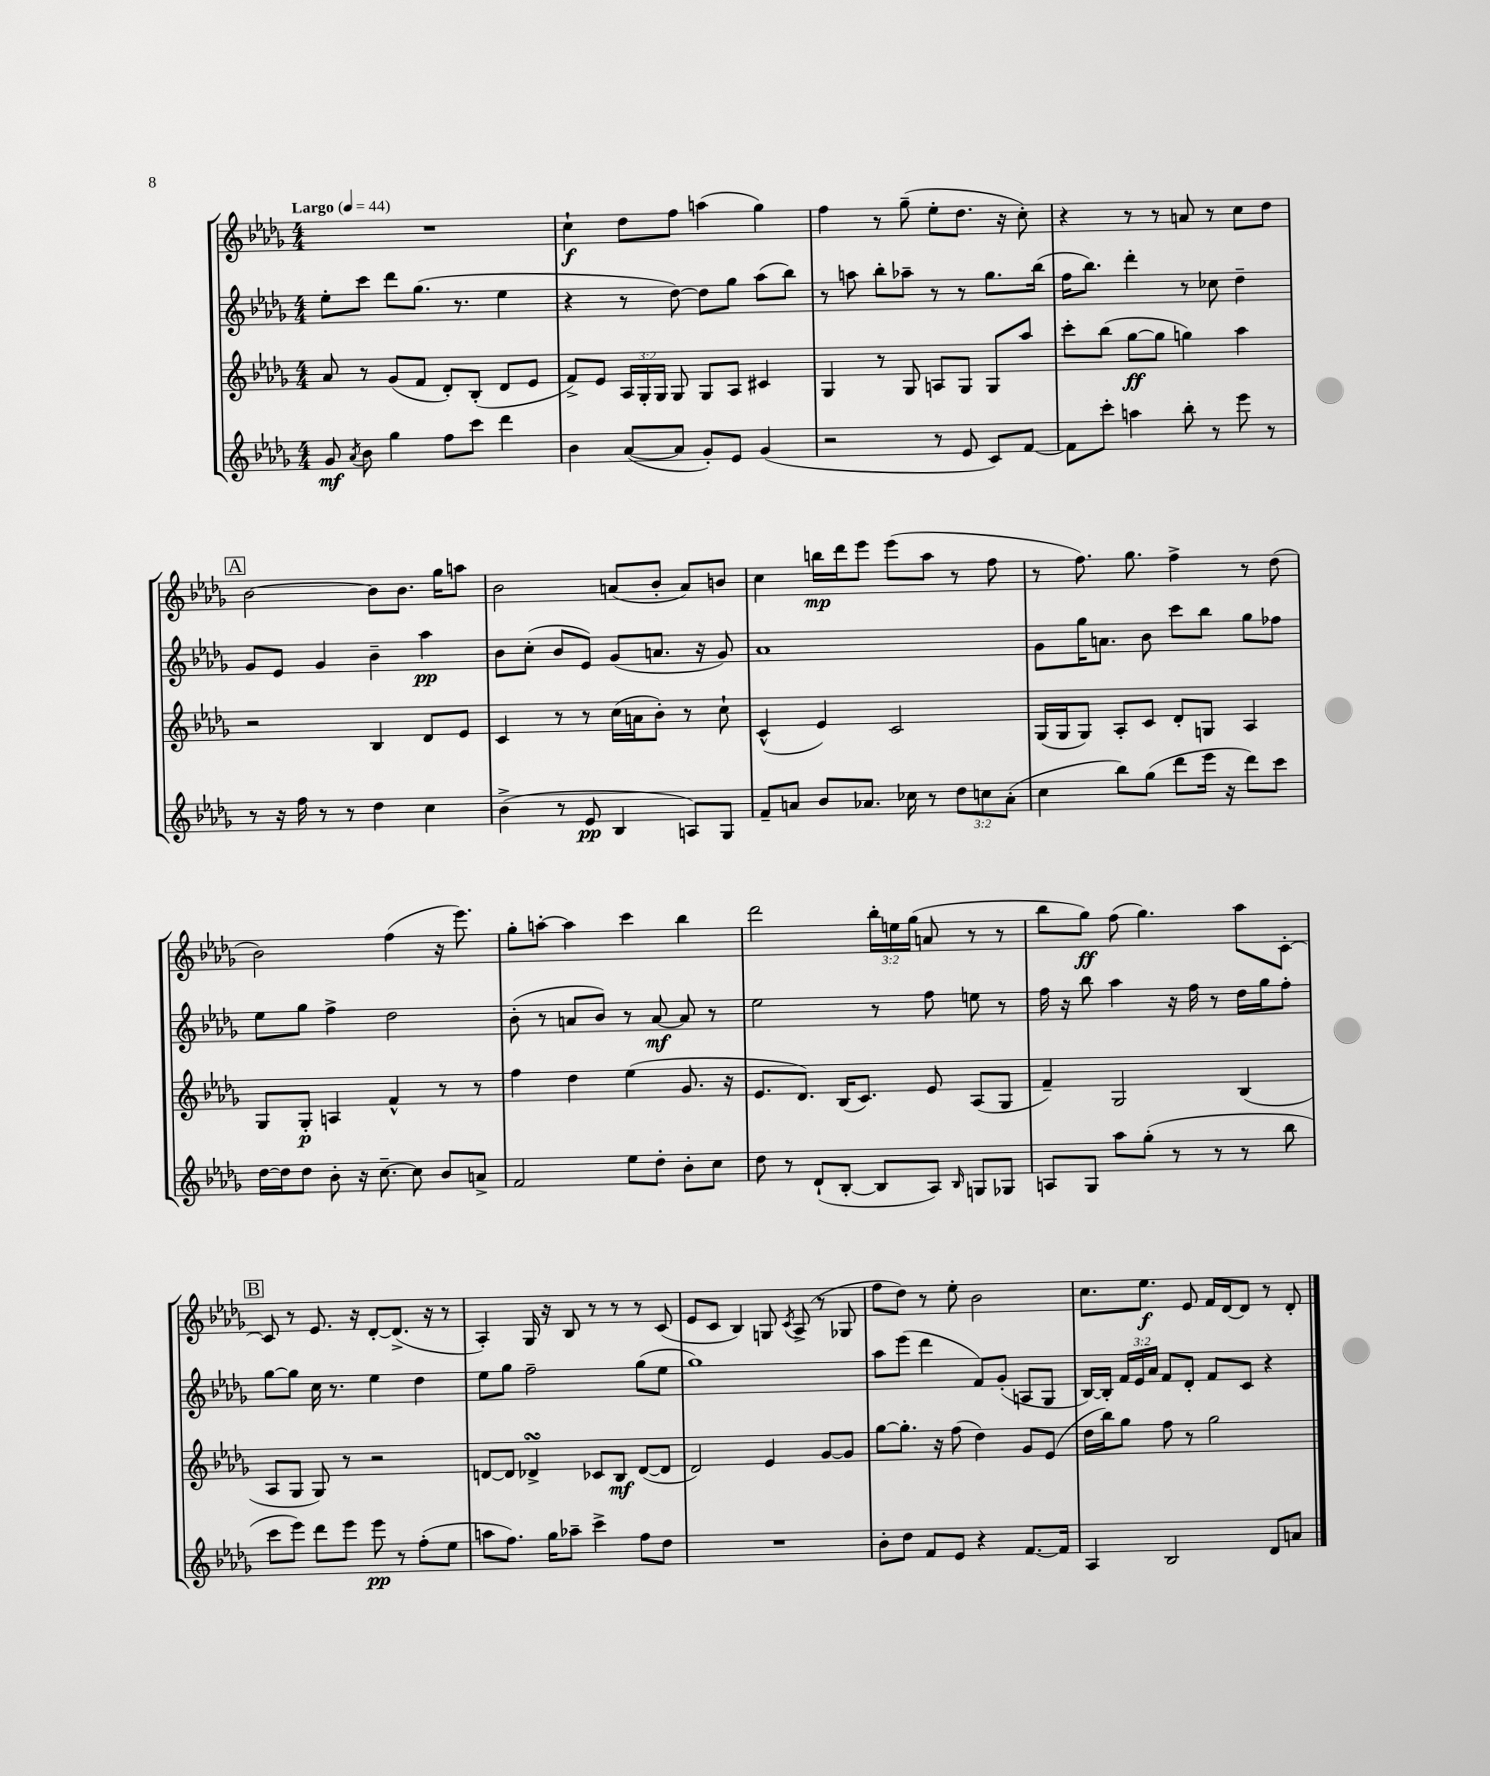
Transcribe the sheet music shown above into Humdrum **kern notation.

**kern	**dynam	**kern	**dynam	**kern	**dynam	**kern	**dynam
*part4	*part4	*part3	*part3	*part2	*part2	*part1	*part1
*staff4	*staff4	*staff3	*staff3	*staff2	*staff2	*staff1	*staff1
*clefG2	*	*clefG2	*	*clefG2	*	*clefG2	*
*k[b-e-a-d-g-]	*	*k[b-e-a-d-g-]	*	*k[b-e-a-d-g-]	*	*k[b-e-a-d-g-]	*
*M4/4	*	*M4/4	*	*M4/4	*	*M4/4	*
*MM44	*	*MM44	*	*MM44	*	*MM44	*
=1	=1	=1	=1	=1	=1	=1	=1
!	!	!	!	!	!	!LO:TX:a:B:t=Largo	!
8g-/	mf	8a-/	.	8ee-'\L	.	1r	.
8qa-/	.	.	.	.	.	.	.
8b-\	.	8r	.	8ccc\J	.	.	.
4gg-\	.	(8g-/L	.	8ddd-\L	.	.	.
.	.	8f/J	.	(8.gg-\J	.	.	.
8ff\L	.	8d-'/L)	.	.	.	.	.
.	.	.	.	8.r	.	.	.
8ccc\J	.	(8B-'/J	.	.	.	.	.
4ddd-\	.	8d-/L	.	4ee-\	.	.	.
.	.	8e-/J	.	.	.	.	.
=2	=2	=2	=2	=2	=2	=2	=2
4b-\	.	8f^/L)	.	4r	.	4cc`\	f
.	.	8e-/J	.	.	.	.	.
([8a-/L	.	24A-/LL	.	8r	.	8dd-\L	.
.	.	24G-'/	.	.	.	.	.
.	.	24G-/JJ	.	.	.	.	.
8a-/J]	.	8G-/	.	[8dd-\)	.	8ff\J	.
8g-'/L)	.	8G-/L	.	8dd-\L]	.	(4aan\	.
8e-/J	.	8A-/J	.	8gg-\J	.	.	.
(4g-/	.	4c#X/	.	(8aa-\L	.	4gg-\)	.
.	.	.	.	8bb-\J)	.	.	.
=3	=3	=3	=3	=3	=3	=3	=3
2r	.	4G-/	.	8r	.	4ff\	.
.	.	.	.	8aan\	.	.	.
.	.	8r	.	8bb-'\L	.	8r	.
.	.	8G-/	.	8aa-X~\J	.	(8gg-~\	.
8r	.	8An/L	.	8r	.	8ee-'\L	.
8e-/	.	8G-/J	.	8r	.	8.dd-\J	.
8c/L)	.	8G-/L	.	8.gg-\L	.	.	.
.	.	.	.	.	.	16r	.
[8f/J	.	8aa-/J	.	.	.	8cc'\)	.
.	.	.	.	(16bb-\Jk	.	.	.
=4	=4	=4	=4	=4	=4	=4	=4
8f\L]	.	8ccc'\L	.	16ff\KL	.	4r	.
.	.	.	.	8.bb-\J)	.	.	.
8ccc'\J	.	(8bb-\J	.	.	.	.	.
4aan\	.	[8gg-\L	ff	4ddd-'\	.	8r	.
.	.	8gg-\J]	.	.	.	8r	.
8bb-'\	.	4ggn\)	.	8r	.	8an/	.
8r	.	.	.	8cc-X\	.	8r	.
8eee-\	.	4aa-\	.	4dd-~\	.	8cc\L	.
8r	.	.	.	.	.	8dd-\J	.
!!LO:LB:g=z
!!LO:REH:place=s1:t=A
=5	=5	=5	=5	=5	=5	=5	=5
8r	.	2r	.	8g-/L	.	[2b-\	.
16r	.	.	.	8e-/J	.	.	.
16ff\	.	.	.	.	.	.	.
8r	.	.	.	4g-/	.	.	.
8r	.	.	.	.	.	.	.
4dd-\	.	4B-/	.	4b-~\	.	8b-\L]	.
.	.	.	.	.	.	8.b-\J	.
4cc\	.	8d-/L	.	4aa-\	pp	.	.
.	.	.	.	.	.	16gg-\KL	.
.	.	8e-/J	.	.	.	8aan\J	.
=6	=6	=6	=6	=6	=6	=6	=6
(4b-^\	.	4c/	.	8b-\L	.	2b-\	.
.	.	.	.	(8cc'\J	.	.	.
8r	.	8r	.	8b-/L	.	.	.
8e-/	pp	8r	.	8e-/J)	.	.	.
4B-/	.	(16cc\LL	.	(8g-/L	.	(8an/L	.
.	.	16an\J	.	.	.	.	.
.	.	8b-'\J)	.	8.an/J	.	8b-'/J	.
8An/L)	.	8r	.	.	.	8a/L)	.
.	.	.	.	16r	.	.	.
8G-/J	.	8cc`\	.	8g-/)	.	8bn/J	.
=7	=7	=7	=7	=7	=7	=7	=7
8f~/L	.	(4c^^/	.	1a-	.	4cc\	.
8an/J	.	.	.	.	.	.	.
8b-/L	.	4e-/)	.	.	.	16bbn\LL	mp
.	.	.	.	.	.	16ddd-\J	.
8.a-X/J	.	.	.	.	.	8eee-\J	.
.	.	2c/	.	.	.	(8eee-\L	.
16cc-X\	.	.	.	.	.	.	.
8r	.	.	.	.	.	8aa-\J	.
12dd-\L	.	.	.	.	.	8r	.
12ccn\	.	.	.	.	.	.	.
.	.	.	.	.	.	8ff\	.
(12a-'\J	.	.	.	.	.	.	.
=8	=8	=8	=8	=8	=8	=8	=8
4cc\	.	(16G-/LL	.	8g-\L	.	8r	.
.	.	16G-/J	.	.	.	.	.
.	.	8G-/J)	.	16gg-\K	.	8.ff\)	.
.	.	.	.	8.an\J	.	.	.
8bb-\L)	.	8A-'/L	.	.	.	.	.
.	.	.	.	.	.	8.gg-\	.
(8gg-\J	.	8c/J	.	8b-\	.	.	.
8ddd-\L	.	8d-'/L	.	8ccc\L	.	4ff^\	.
16eee-\Jk	.	8Gn/J	.	8bb-\J	.	.	.
16r	.	.	.	.	.	.	.
8ddd-\L)	.	4A-/	.	8gg-\L	.	8r	.
8ccc\J	.	.	.	8ff-X\J	.	(8dd-\	.
!!LO:LB:g=z
=9	=9	=9	=9	=9	=9	=9	=9
[16dd-\LL	.	8G-/L	.	8ee-\L	.	2b-\)	.
16dd-\J]	.	.	.	.	.	.	.
8dd-\J	.	8G-'/J	p	8gg-\J	.	.	.
8b-'\	.	4An/	.	4ff^\	.	.	.
16r	.	.	.	.	.	.	.
[8.cc~\	.	.	.	.	.	.	.
.	.	4f^^/	.	2dd-\	.	(4ff\	.
8cc\]	.	.	.	.	.	.	.
8b-/L	.	8r	.	.	.	16r	.
.	.	.	.	.	.	8.eee-\)	.
8an^/J	.	8r	.	.	.	.	.
=10	=10	=10	=10	=10	=10	=10	=10
2f/	.	4ff\	.	(8b-'\	.	8gg-'\L	.
.	.	.	.	8r	.	[8aan'\J	.
.	.	4dd-\	.	8an/L	.	4aa\]	.
.	.	.	.	8b-/J)	.	.	.
8ee-\L	.	(4ee-\	.	8r	.	4ccc\	.
8dd-'\J	.	.	.	[8a/	mf	.	.
8b-'\L	.	8.g-/	.	8a/]	.	4bb-\	.
8cc\J	.	.	.	8r	.	.	.
.	.	16r	.	.	.	.	.
=11	=11	=11	=11	=11	=11	=11	=11
8dd-\	.	8.e-/L	.	2ee-\	.	2ddd-\	.
8r	.	.	.	.	.	.	.
.	.	8.d-/J)	.	.	.	.	.
(8d-`/L	.	.	.	.	.	.	.
[8B-'/J	.	(16B-/KL	.	.	.	.	.
.	.	8.c/J)	.	.	.	.	.
8B-/L]	.	.	.	8r	.	24bb-'\LL	.
.	.	.	.	.	.	24een\	.
.	.	.	.	.	.	(24gg-\JJ	.
8A-/J)	.	8e-/	.	8ff\	.	8an/	.
16qqB-/	.	.	.	.	.	.	.
8Gn/L	.	(8A-/L	.	8een\	.	8r	.
8G-X/J	.	8G-/J	.	8r	.	8r	.
=12	=12	=12	=12	=12	=12	=12	=12
8An/L	.	4f~/)	.	16ff\	.	8bb-\L	.
.	.	.	.	16r	.	.	.
8G-/J	.	.	.	8bb-\	.	8gg-\J)	ff
8aa-\L	.	2G-/	.	4aa-\	.	(8ff\	.
(8gg-'\J	.	.	.	.	.	4.gg-\)	.
8r	.	.	.	16r	.	.	.
.	.	.	.	16ff\	.	.	.
8r	.	.	.	8r	.	.	.
8r	.	(4B-/	.	16dd-\LL	.	8aa-\L	.
.	.	.	.	16gg-\J	.	.	.
8bb-\	.	.	.	8ff'\J	.	[8c'\J	.
!!LO:LB:g=z
!!LO:REH:place=s1:t=B
=13	=13	=13	=13	=13	=13	=13	=13
8ccc\L	.	8A-/L	.	[8gg-\L	.	8c/]	.
8eee-\J)	.	8G-/J	.	8gg-\J]	.	8r	.
8ddd-\L	.	8G-/)	.	16cc\	.	8.e-/	.
.	.	.	.	8.r	.	.	.
8eee-\J	.	8r	.	.	.	.	.
.	.	.	.	.	.	16r	.
8eee-\	pp	2r	.	4ee-\	.	[8d-'/L	.
8r	.	.	.	.	.	(8.d-^/J]	.
(8ff'\L	.	.	.	4dd-\	.	.	.
.	.	.	.	.	.	16r	.
8ee-\J	.	.	.	.	.	8r	.
=14	=14	=14	=14	=14	=14	=14	=14
8aan\L	.	[8dn/L	.	8ee-\L	.	4A-'/)	.
8.ff\J)	.	8d/J]	.	8gg-\J	.	.	.
.	.	4d-XsSSs^/	.	2ff~\	.	16G-/	.
16gg-\KL	.	.	.	.	.	16r	.
8aa-X~\J	.	.	.	.	.	8B-/	.
4ccc^\	.	8c-X/L	.	.	.	8r	.
.	.	8B-/J	mf	.	.	8r	.
8ff\L	.	([8d-/L	.	(8gg-\L	.	8r	.
8dd-\J	.	8d-/J]	.	8ee-\J	.	(8c/	.
=15	=15	=15	=15	=15	=15	=15	=15
1r	.	2d-/)	.	1gg-)	.	8e-/L	.
.	.	.	.	.	.	8c/J	.
.	.	.	.	.	.	4B-/)	.
.	.	4e-/	.	.	.	8Gn/	.
.	.	.	.	.	.	8qc/	.
.	.	.	.	.	.	(8A-^/	.
.	.	[8g-/L	.	.	.	8r	.
.	.	8g-/J]	.	.	.	8G-X/	.
=16	=16	=16	=16	=16	=16	=16	=16
8b-'\L	.	[8gg-\L	.	8aa-\L	.	8ff\L	.
8dd-\J	.	8.gg-'\J]	.	(8eee-\J	.	8dd-\J)	.
8f/L	.	.	.	4ddd-\	.	8r	.
.	.	16r	.	.	.	.	.
8e-/J	.	(8ff\	.	.	.	8ee-'\	.
4r	.	4dd-\)	.	8f/L)	.	2b-\	.
.	.	.	.	(8g-'/J	.	.	.
[8.f/L	.	8g-/L	.	8An/L	.	.	.
.	.	(8e-/J	.	8G-/J	.	.	.
16f/Jk]	.	.	.	.	.	.	.
=17	=17	=17	=17	=17	=17	=17	=17
4A-/	.	16dd-\LL	.	[16B-/LL)	.	8.cc\L	.
.	.	16bb-\J)	.	16B-'/JJ]	.	.	.
.	.	8gg-\J	.	24f/LL	.	.	.
.	.	.	.	24e-/	.	.	.
.	.	.	.	.	.	8.ee-\J	f
.	.	.	.	24a-/JJ	.	.	.
2B-/	.	8ff\	.	8f/L	.	.	.
.	.	8r	.	8d-'/J	.	8e-/	.
.	.	2gg-\	.	8f/L	.	16f/LL	.
.	.	.	.	.	.	[16d-/J	.
.	.	.	.	8c/J	.	8d-/J]	.
8d-/L	.	.	.	4r	.	8r	.
8an/J	.	.	.	.	.	8d-'/	.
==	==	==	==	==	==	==	==
*-	*-	*-	*-	*-	*-	*-	*-
